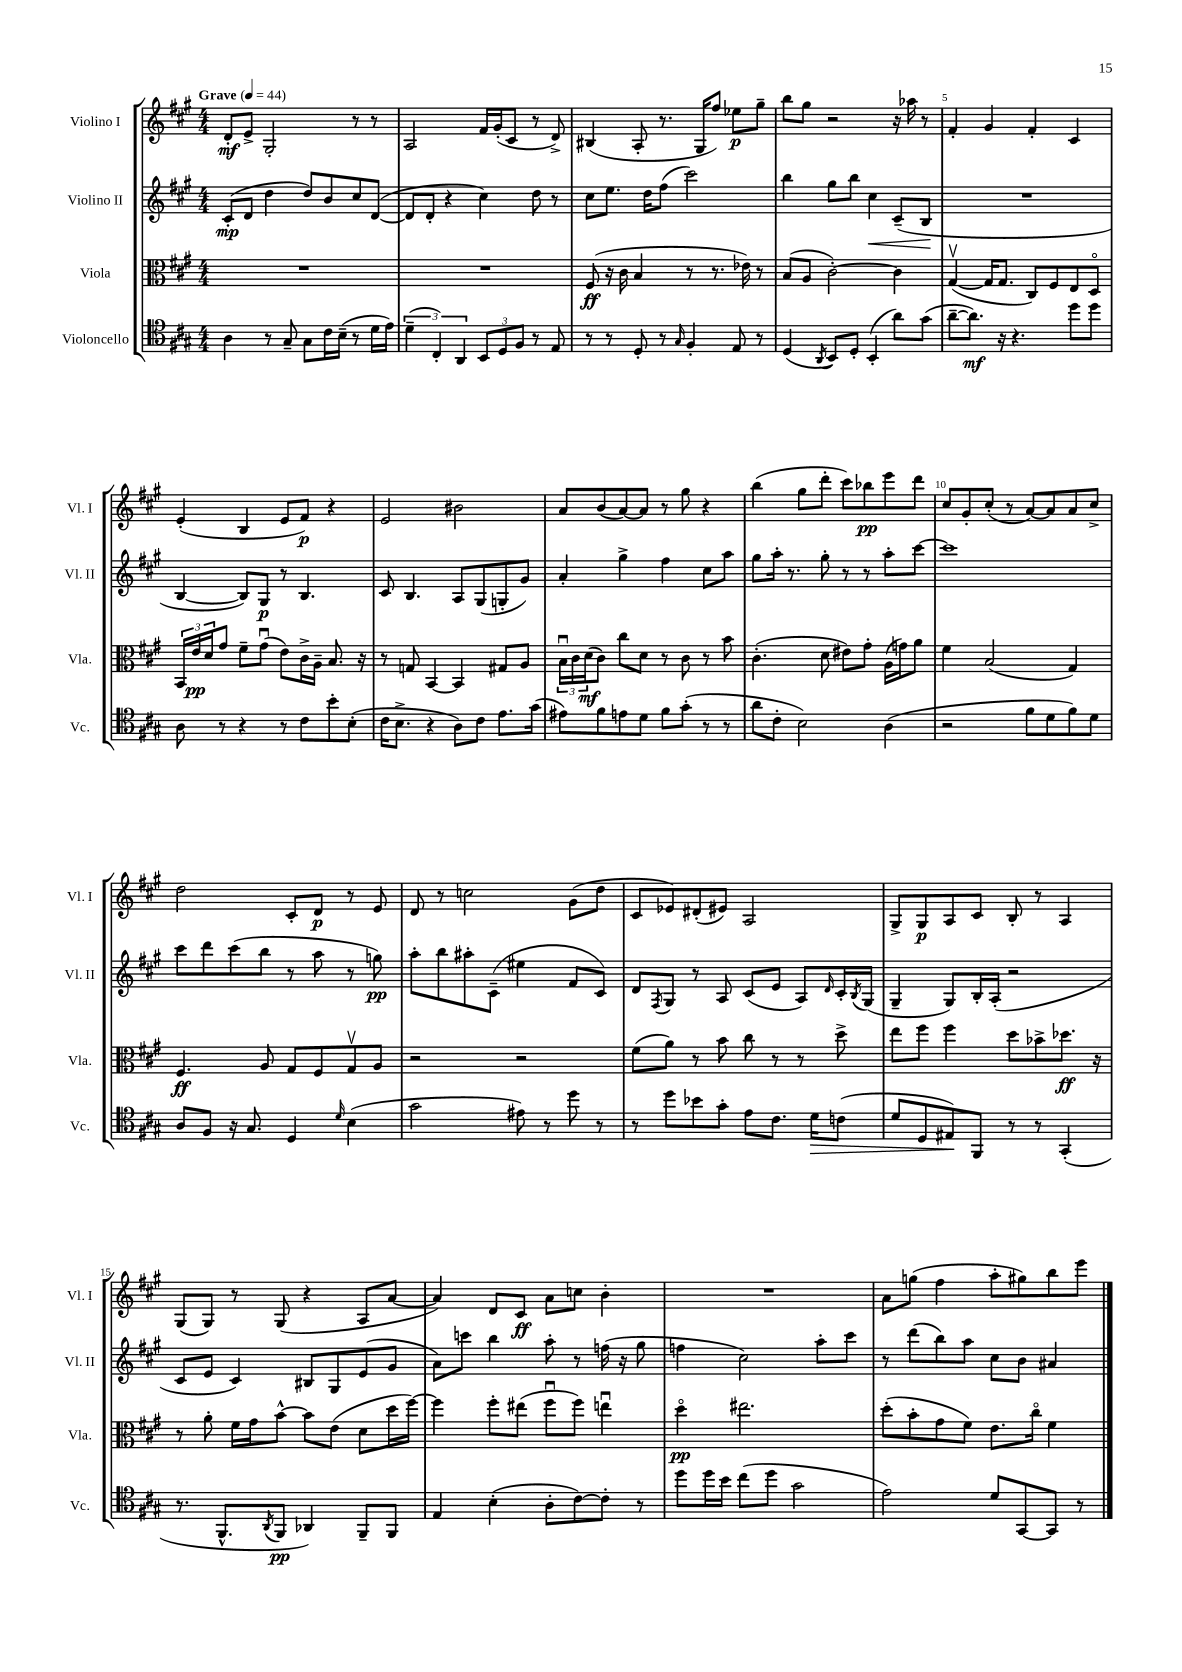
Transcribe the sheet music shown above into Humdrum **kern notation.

**kern	**kern	**kern	**kern
*staff4	*staff3	*staff2	*staff1
*clefC4	*clefC3	*clefG2	*clefG2
*k[f#c#g#]	*k[f#c#g#]	*k[f#c#g#]	*k[f#c#g#]
*M4/4	*M4/4	*M4/4	*M4/4
*MM44	*MM44	*MM44	*MM44
4A\	1r	(8c#'/L	8d'/L
.	.	8d/J	8e^/J
8r	.	4dd\	2G#'/
8G#~/	.	.	.
8G#\L	.	8dd/L)	.
16c#\L	.	8b/	.
(16B~\JJ	.	.	.
8r	.	8cc#/	8r
16d\LL	.	([8d/J	8r
16e\JJ)	.	.	.
=	=	=	=
(6d~\	1r	8d/]L	2A/
.	.	8d'/J	.
6C#'/)	.	.	.
.	.	4r	.
6AA/	.	.	.
12BB/L	.	4cc#\)	16f#/LL
.	.	.	(16g#'/J
12D/	.	.	.
.	.	.	8c#/J
12F#/J	.	.	.
8r	.	8dd\	8r
8E/	.	8r	8d^/)
=	=	=	=
8r	(8F#/	8cc#\L	(4B#/
8r	16r	8.ee\J	.
.	16c#\	.	.
8D'/	4B/	.	8A'/
.	.	16dd\LK	.
8r	.	(8ff#\J	8.r
16qqG#/	.	.	.
4F#'/	8r	2ccc#\)	.
.	.	.	16G#/LK
.	8.r	.	8ff#/J)
8E/	.	.	8ee-\L
.	16e-\)	.	.
8r	8r	.	8gg#~\J
=	=	=	=
(4D/	(8B/L	4bb\	8bb\L
.	8A/J	.	8gg#\J
8qAA/	.	.	.
8BB/L)	[2c#'\)	8gg#\L	2r
8D'/J	.	8bb\J	.
(4BB'/	.	4cc#\	.
8a\L)	4c#\]	(8c#~/L	16r
.	.	.	16aa-\
(8g#\J	.	8B/J	8r
=	=	=	=
[8a~\L	([4G#v/	1r	4f#'/
8.a\]J)	.	.	.
.	16G#/]LK	.	4g#/
16r	8.G#/J	.	.
4.r	.	.	.
.	8C#/L)	.	4f#'/
.	8F#/	.	.
8dd\L	8E/	.	4c#/
8dd\J	8Do/J	.	.
=	=	=	=
8A\	24BB/LL	[4B/	(4e'/
.	24e/	.	.
.	24d/J	.	.
8r	8g#/J	.	.
4r	8f#~\L	8B/]L)	4B/
.	(8g#u\J	8G#/J	.
8r	8e\L)	8r	8e/L
8c#\L	16c#^\L	4.B/	8f#/J)
.	16A~\JJ	.	.
8b'\	8.B/	.	4r
(8B'\J	.	.	.
.	16r	.	.
=	=	=	=
16c#\LK	8r	8c#/	2e/
8.B^\J	.	.	.
.	8G/	4.B/	.
4r	[4BB/	.	.
8A\L)	4BB/]	8A/L	2b#\
8c#\J	.	(8G#/	.
8.e\L	8G#/L	8G'/	.
.	8A/J	8g#/J)	.
(16g#\Jk	.	.	.
=	=	=	=
8e#\L)	24Bu\LL	4a'/	8a/L
.	24c#\	.	.
.	(24d\J	.	.
8f#\	8c#\J)	.	(8b/
8e\	8cc#\L	4gg#^\	[8a/)
8d\J	8d\J	.	8a/]J
8f#\L	8r	4ff#\	8r
(8g#'\J	8c#\	.	8gg#\
8r	8r	8cc#\L	4r
8r	8b\	8aa\J	.
=	=	=	=
8a\L	(4.c#'\	8gg#\L	(4bb\
8c#'\J	.	16aa'\Jk	.
.	.	8.r	.
2B\)	.	.	8gg#\L
.	8d\	8gg#'\	8ddd'\J
.	8e#\L)	8r	8ccc#\L)
.	8g#'\J	8r	8bb-\
(4A\	(16A\LL	8aa'\L	8eee\
.	16g\J)	.	.
.	8a\J	[8ccc#\J	8ddd\J
=	=	=	=
2r	4f#\	1ccc#]	8cc#/L
.	.	.	8g#'/
.	(2B/	.	(8cc#'/J
.	.	.	8r
8f#\L	.	.	[8a/L)
8d\	.	.	8a/]
8f#\)	4G#/)	.	8a/
8d\J	.	.	8cc#^/J
=	=	=	=
8A/L	4.F#/	8ccc#\L	2dd\
8F#/J	.	8ddd\	.
16r	.	(8ccc#\	.
8.G#/	.	.	.
.	8A/	8bb\J	.
4D/	8G#/L	8r	8c#'/L
.	8F#/	8aa\	8d/J
16qqd/	.	.	.
(4B\	8G#v/	8r	8r
.	8A/J	8gg\)	8e/
=	=	=	=
2g#\	2r	8aa'\L	8d/
.	.	8bb\	8r
.	.	8aa#'\	2cc\
.	.	(8c#~\J	.
8e#\)	2r	4ee#\	.
8r	.	.	.
8dd\	.	8f#/L	(8g#\L
8r	.	8c#/J)	8dd\J
=	=	=	=
8r	(8f#\L	8d/L	8c#/L
.	.	8qF#/	.
8dd\L	8a\J)	8G#/J	8e-/)
8b-\	8r	8r	(8d#'/
8g#'\J	8b\	8A/	8e#/J)
8e\L	8cc#\	(8c#/L	2A/
8.c#\J	8r	8e/J	.
.	8r	8A/L)	.
16d\LK	.	.	.
.	.	16qqd/	.
(8c\J	8dd^\	16c#'/L	.
.	.	8qB/	.
.	.	(16G#/JJ	.
=	=	=	=
8d/L	8ee\L	4G#~/	8G#^/L
8D/	8ff#\J	.	8G#/
8E#/)	4ff#\	8G#/L)	8A/
8FF#/J	.	16B'/L	8c#/J
.	.	(16A'/JJ	.
8r	8dd\L	2r	8B'/
8r	8b-^\	.	8r
(4GG#'/	8.dd-\J	.	4A/
.	16r	.	.
=	=	=	=
8.r	8r	8c#/L	(8G#/L
.	8a'\	8e/J	8G#/J)
8.FF#^^/L	.	.	.
.	16f#\LL	4c#/)	8r
.	16g#\J	.	.
8qAA/	.	.	.
8FF#/J	[8b^^\J	.	(8G#/
4AA-/)	8b\]L	8B#/L	4r
.	(8e\J	8G#/	.
8FF#~/L	8d\L	(8e/	8A/L
8FF#/J	16dd\L	8g#/J	[8a/J
.	[16ff#\JJ)	.	.
=	=	=	=
4E/	4ff#\]	8a\L)	4a/])
.	.	8ccc\J	.
(4B'\	8ff#'\L	4bb\	8d/L
.	(8ee#\J	.	8c#/J
8A'\L	8ff#u\L	8aa'\	8a\L
[8c#\)	8ff#\J)	8r	8cc\J
8c#'\]J	4eeu\	(16ff\	4b'\
.	.	16r	.
8r	.	8gg#\	.
=	=	=	=
8dd\L	4ddo\	4ff\	1r
16dd\L	.	.	.
16b\JJ	.	.	.
(8cc#\L	2.ee#\	2cc#\)	.
8dd\J	.	.	.
2g#\	.	.	.
.	.	8aa'\L	.
.	.	8ccc#\J	.
=	=	=	=
2e\)	(8dd'\L	8r	8a\L
.	8b'\	(8ddd\L	(8gg\J
.	8g#\	8bb\)	4ff#\
.	8f#\J)	8aa\J	.
8d/L	8.e\L	8cc#\L	8aa'\L
[8GG#/	.	8b\J	8gg#\)
.	16cc#o\Jk	.	.
8GG#/]J	4f#\	4a#/	8bb\
8r	.	.	8eee\J
==	==	==	==
*-	*-	*-	*-
